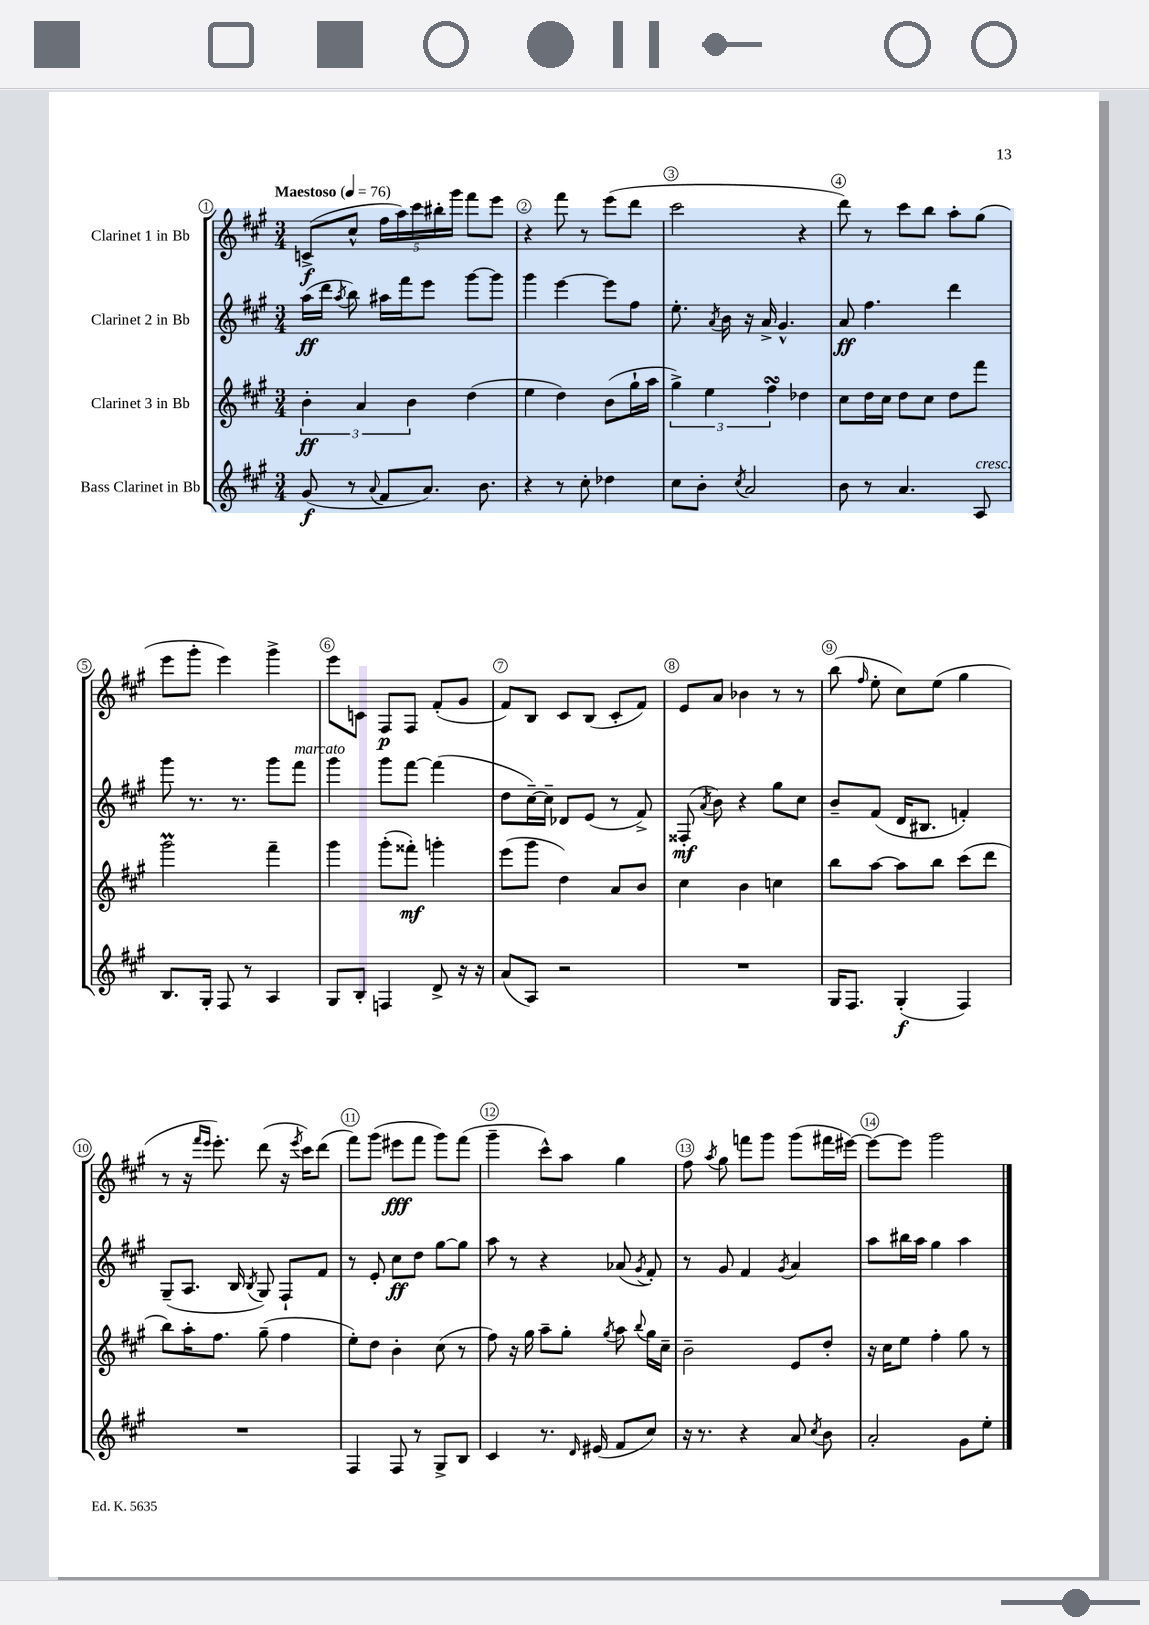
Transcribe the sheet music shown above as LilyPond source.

<<
\new StaffGroup <<
\new Staff = "s0" \with { instrumentName = "Clarinet 1 in Bb" } {
    \clef treble \key a \major \numericTimeSignature \time 3/4 \tempo "Maestoso" 4 = 76
    \autoBeamOff c'8[->\f( cis''8]-^ \tuplet 5/4 { fis''16[ a''16) cis'''16 bis''16-. gis'''16] } fis'''8[ e'''8] |
    r4 fis'''8 r8 e'''8[( d'''8] |
    cis'''2 r4 |
    d'''8) r8 cis'''8[ b''8] a''8[-. gis''8]( |
    e'''8[ gis'''8]-. e'''4) gis'''4-> |
    e'''8[ c'8] fis8[\p fis8] fis'8[-.( gis'8] |
    fis'8[) b8] cis'8[ b8]( cis'8[-. fis'8]) |
    e'8[ a'8] bes'4 r8 r8 |
    b''8( \grace { fis''16 } e''8-. cis''8[) e''8]( gis''4 |
    r8 r16 \grace { fis'''16[ e'''16] } e'''8.-.) d'''8( r16 \acciaccatura { e'''8 } cis'''16[) d'''8]( |
    fis'''8[) gis'''8]( eis'''8[\fff fis'''8] gis'''8[) fis'''8]( |
    gis'''4-- cis'''8[-^) a''8] gis''4 |
    fis''8 \acciaccatura { a''8 } gis''8 f'''8[ gis'''8] gis'''8[( fis'''16 eis'''16]~) |
    eis'''8[~ eis'''8] gis'''2 \bar "|." |
}
\new Staff = "s1" \with { instrumentName = "Clarinet 2 in Bb" } {
    \clef treble \key a \major \numericTimeSignature \time 3/4
    \autoBeamOff a''16[\ff( d'''16] \acciaccatura { a''8 } b''8) ais''16[ fis'''16 e'''8] gis'''8[~ gis'''8] |
    gis'''4 e'''4~ e'''8[ fis''8] |
    e''8.-. \acciaccatura { a'8 } b'16 r16 a'16-> gis'4.-^ |
    a'8\ff fis''4. d'''4 |
    gis'''8 r8. r8. gis'''8[ fis'''8]^\markup { \italic "marcato" } |
    gis'''4 gis'''8[ fis'''8]~ fis'''4( |
    d''8[ cis''16~--) cis''16]-- des'8[ e'8]( r8 fis'8->) |
    fisis8-.\mf( \acciaccatura { a'8 } b'8) r4 gis''8[ cis''8] |
    b'8[-- fis'8]( d'16[ bis8.] f'4-.) |
    gis8[--( a8.] b16 \acciaccatura { b8 } gis8) fis8[-! fis'8] |
    r8 e'8-. cis''8[\ff d''8] gis''8[~ gis''8] |
    a''8 r8 r4 aes'8( \acciaccatura { gis'8 } fis'8-.) |
    r8 gis'8 fis'4 \acciaccatura { gis'8 } a'4 |
    a''8[ bis''16 a''16] gis''4 a''4 \bar "|." |
}
\new Staff = "s2" \with { instrumentName = "Clarinet 3 in Bb" } {
    \clef treble \key a \major \numericTimeSignature \time 3/4
    \autoBeamOff \tuplet 3/2 { b'4-.\ff a'4 b'4 } d''4( |
    e''4 d''4) b'8[( gis''16-! a''16] |
    \tuplet 3/2 { gis''4->) e''4 fis''4\turn } des''4 |
    cis''8[ d''16 cis''16] d''8[ cis''8] d''8[ fis'''8] |
    gis'''2\prall fis'''4-- |
    gis'''4 gis'''8[-.( fisis'''8]-.\mf) g'''4-. |
    e'''8[( gis'''8] d''4) a'8[ b'8] |
    cis''4 b'4 c''4 |
    b''8[ a''8]~ a''8[ b''8] cis'''8[( d'''8] |
    b''8[) a''16-. fis''8.] gis''8--( fis''4 |
    e''8[-.) d''8] b'4-. cis''8( r8 |
    fis''8) r16 gis''16 a''8[-- gis''8]-. \acciaccatura { gis''8 } a''8 \appoggiatura { b''8 } gis''16[ cis''16]-- |
    b'2-- e'8[ d''8]-. |
    r16 cis''16[ e''8] fis''4-. gis''8 r8 \bar "|." |
}
\new Staff = "s3" \with { instrumentName = "Bass Clarinet in Bb" } {
    \clef treble \key a \major \numericTimeSignature \time 3/4
    \autoBeamOff gis'8\f( r8 \appoggiatura { a'8 } fis'8[ a'8.]) b'8. |
    r4 r8 cis''8-. des''4 |
    cis''8[ b'8]-. \acciaccatura { cis''8 } a'2 |
    b'8 r8 a'4. a8^\markup { \italic "cresc." } |
    b8.[ gis16]-. fis8 r8 a4 |
    gis8[ b8]-. f4 d'8-> r16 r16 |
    a'8[( a8]) r2 |
    R2. |
    gis16[ fis8.] gis4-.\f( fis4) |
    R2. |
    fis4 fis8 r8 gis8[-> b8] |
    cis'4 r8. \grace { d'16 } eis'16( fis'8[ cis''8]) |
    r16 r8. r4 a'8 \acciaccatura { cis''8 } b'8 |
    a'2-. gis'8[ e''8]-. \bar "|." |
}
>>
>>
\layout { \context { \Score \override BarNumber.break-visibility = ##(#f #t #t) barNumberVisibility = #all-bar-numbers-visible \override BarNumber.stencil = #(make-stencil-circler 0.1 0.3 ly:text-interface::print) } }
